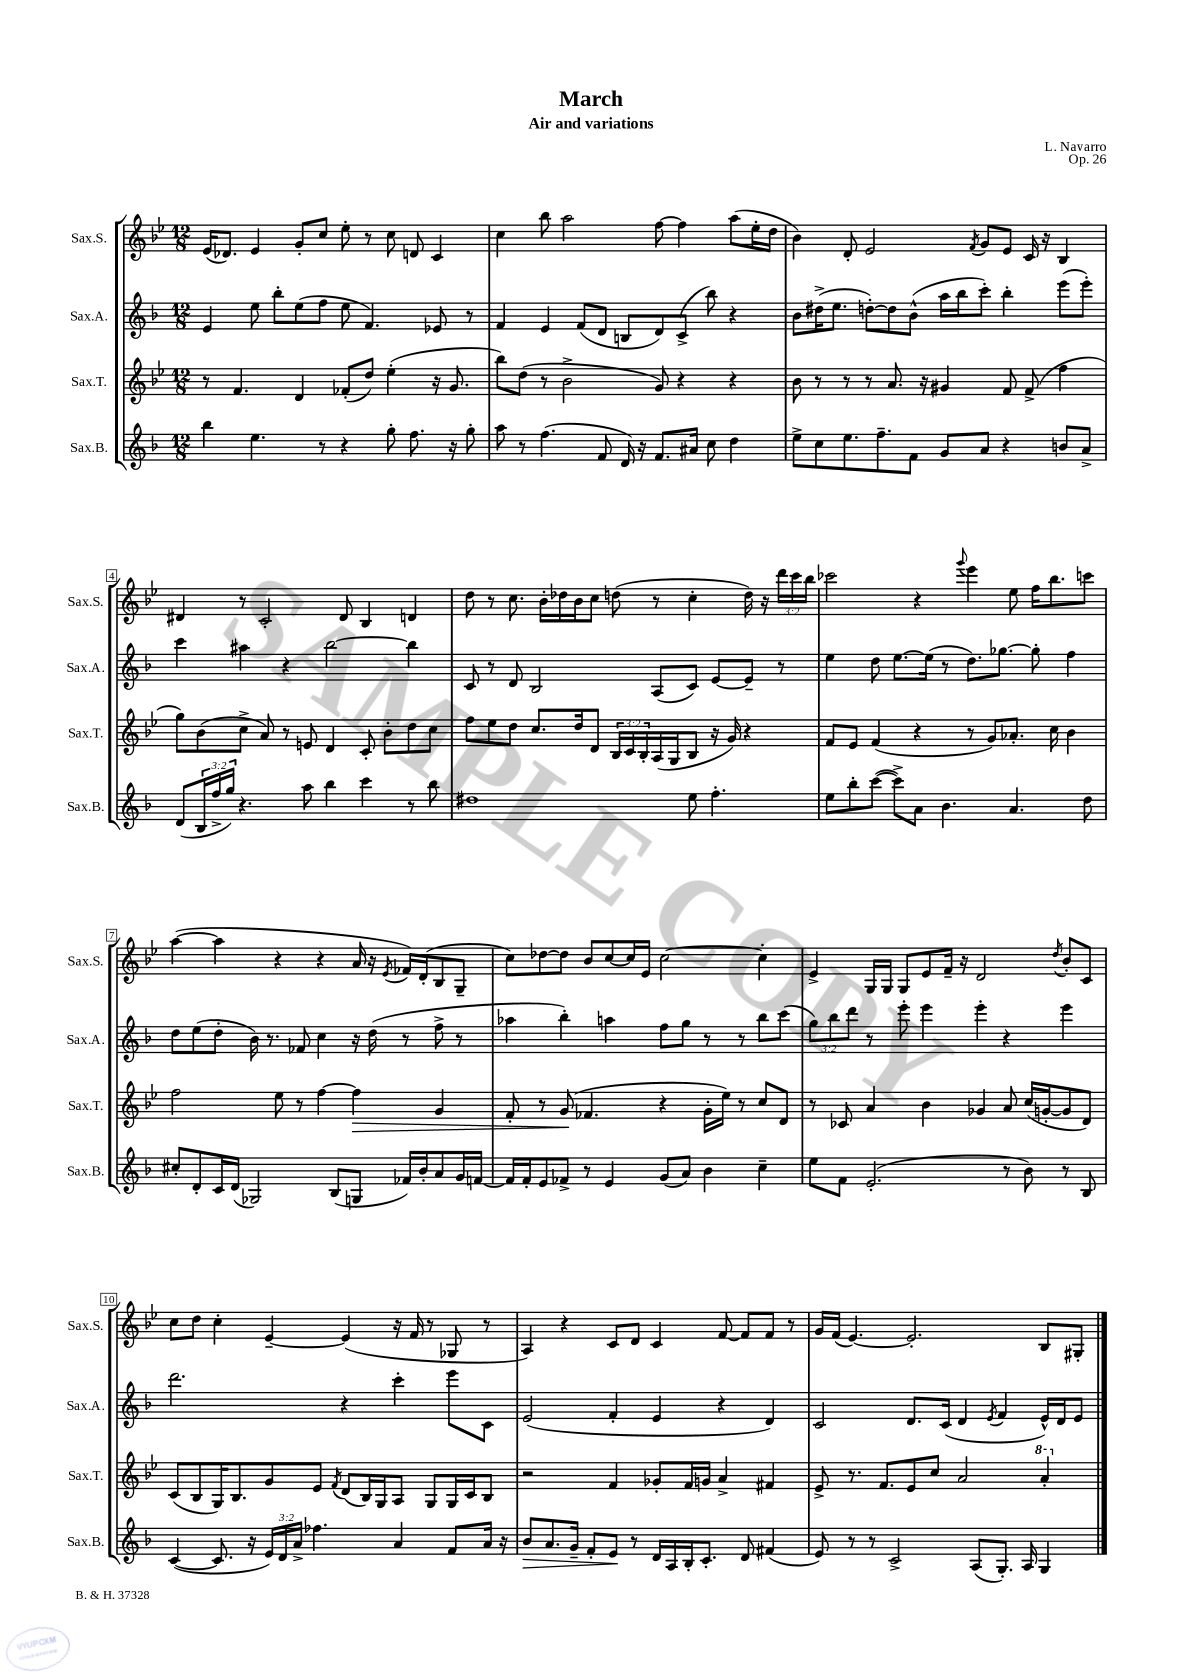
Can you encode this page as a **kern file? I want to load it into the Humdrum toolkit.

**kern	**dynam	**kern	**dynam	**kern	**kern
*part4	*part4	*part3	*part3	*part2	*part1
*staff4	*staff4	*staff3	*staff3	*staff2	*staff1
*I"Sax.B.	*	*I"Sax.T.	*	*I"Sax.A.	*I"Sax.S.
*I'Sax.B.	*	*I'Sax.T.	*	*I'Sax.A.	*I'Sax.S.
*clefG2	*	*clefG2	*	*clefG2	*clefG2
*k[b-]	*	*k[b-e-]	*	*k[b-]	*k[b-e-]
*M12/8	*	*M12/8	*	*M12/8	*M12/8
=1	=1	=1	=1	=1	=1
4bb-\	.	8r	.	4e/	(16e-/KL
.	.	.	.	.	8.d-X/J)
.	.	4.f/	.	.	.
4.ee\	.	.	.	8ee\	4e-/
.	.	.	.	8bb-'\L	.
.	.	4d/	.	(8ee\	8g'/L
8r	.	.	.	8ff\J	8cc/J
4r	.	(8f-X'/L	.	8ee\	8ee-'\
.	.	8dd/J)	.	4.f/)	8r
8gg'\	.	(4ee-'\	.	.	8cc\
8.ff\	.	.	.	.	8dn/
.	.	16r	.	8e-X/	4c/
16r	.	8.g/	.	.	.
8gg'\	.	.	.	8r	.
=2	=2	=2	=2	=2	=2
8aa\	.	8bb-\L)	.	4f/	4cc\
8r	.	(8dd\J	.	.	.
(4.ff\	.	8r	.	4e/	8bb-\
.	.	2b-^\	.	.	2aa\
.	.	.	.	(8f/L	.
8f/	.	.	.	8d/J	.
16d/)	.	.	.	8Bn/L	.
16r	.	.	.	.	.
8.f/L	.	8g/)	.	8d/)	[8ff\
.	.	4r	.	(8c^/J	4ff\]
16a#X/Jk	.	.	.	.	.
8cc\	.	.	.	8bb-\)	.
4dd\	.	4r	.	4r	(8aa\L
.	.	.	.	.	16ee-'\L
.	.	.	.	.	16dd\JJ
=3	=3	=3	=3	=3	=3
8ee^\L	.	8b-\	.	8b-\L	4b-\)
8cc\	.	8r	.	(16dd#X^\K	.
.	.	.	.	8.ee\J	.
8.ee\	.	8r	.	.	8d'/
.	.	8r	.	[8ddn'\L)	2e-/
8.ff~\	.	.	.	.	.
.	.	8.a/	.	8dd\]	.
8f\J	.	.	.	(8b-^^\J	.
.	.	16r	.	.	.
8g/L	.	4g#X/	.	16aa\LL	.
.	.	.	.	16bb-\J	.
.	.	.	.	.	8qf/
8a/J	.	.	.	8ccc'\J)	8g/L
4r	.	8f/	.	4bb-'\	8e-/J
.	.	(8f^/	.	.	16c/
.	.	.	.	.	16r
8bn/L	.	4ff\	.	(8eee\L	4B-/
8a^/J	.	.	.	8eee'\J)	.
!!LO:LB:g=z
=4	=4	=4	=4	=4	=4
(8d/L	.	8gg\L)	.	4ccc\	4d#X/
24B-/L	.	(8b-\	.	.	.
24ff^/	.	.	.	.	.
24gg/JJ)	.	.	.	.	.
4.r	.	8cc^\J	.	4aa#X\	8r
.	.	8a/)	.	.	2c'/
.	.	8r	.	4r	.
8aa\	.	8en/	.	.	.
4bb-\	.	4d/	.	[2bb-\	.
.	.	.	.	.	8d#/
4ccc\	.	8c'/	.	.	4B-/
.	.	8b-'\L	.	.	.
8r	.	8dd\	.	4bb-\]	4dn/
8bb-\	.	8cc\J	.	.	.
=5	=5	=5	=5	=5	=5
1dd#X	.	8ff\L	.	8c/	8dd\
.	.	8ee-\	.	8r	8r
.	.	8dd\J	.	8d/	8.cc\
.	.	8.cc/L	.	2B-/	.
.	.	.	.	.	16b-'\LL
.	.	.	.	.	16dd-X\
.	.	16dd/k	.	.	16b-\J
.	.	8d/J	.	.	8cc\J
.	.	24B-/LL	.	.	(8ddn\
.	.	24c/	.	.	.
.	.	24B-'/	.	.	.
.	.	(16A/	.	(8A/L	8r
.	.	16G/J	.	.	.
8ee\	.	8B-/J	.	8c/J)	4cc'\
4.ff'\	.	16r	.	[8e/L	.
.	.	16g/)	.	.	.
.	.	4r	.	8e~/J]	16dd\)
.	.	.	.	.	16r
.	.	.	.	8r	24ddd\LL
.	.	.	.	.	24ccc\
.	.	.	.	.	24bb-\JJ
=6	=6	=6	=6	=6	=6
8ee\L	.	8f/L	.	4ee\	2ccc-X\
8bb-'\	.	8e-/J	.	.	.
([8ccc\J	.	(4f/	.	8dd\	.
8ccc^\L])	.	.	.	[8.ee\L	.
8a\J	.	4r	.	.	4r
.	.	.	.	(16ee\Jk]	.
4.b-\	.	.	.	8r	.
.	.	.	.	.	8qqggg/
.	.	8r	.	8.dd\L)	4eee-\
.	.	8g/L)	.	.	.
.	.	.	.	[8.gg-X\J	.
4.a/	.	8.a-X'/J	.	.	8ee-\
.	.	.	.	8gg-'\]	16ff\KL
.	.	16cc\	.	.	8.bb-\
.	.	4b-\	.	4ff\	.
8dd\	.	.	.	.	8cccn\J
!!LO:LB:g=z
=7	=7	=7	=7	=7	=7
8cc#X'/L	.	2ff\	.	8dd\L	([4aa\
8d'/	.	.	.	(8ee\	.
16c/L	.	.	.	8dd'\J	4aa\]
(16d/JJ	.	.	.	.	.
2G-X/)	.	.	.	16b-\)	.
.	.	.	.	8.r	.
.	.	8ee-\	.	.	4r
.	.	8r	.	8f-X/	.
.	.	[4ff\	.	4cc\	4r
(8B-/L	.	.	.	.	.
!	!	!	!LO:HP:b	!	!
8Gn/J	.	4ff\]	>	16r	16a/
.	.	.	.	(16dd\	16r
.	.	.	.	.	8qe-/
16f-X/LL)	.	.	.	8r	16f-X/LL)
16b-'/J	.	.	.	.	(16d'/J
8a/	.	4g/	.	8ff^\	8B-/
16g/L	.	.	.	8r	8G~/J
[16fn/JJ	.	.	.	.	.
=8	=8	=8	=8	=8	=8
16f/LL]	.	8f'/	.	4aa-X\	8cc\L)
16f'/J	.	.	.	.	.
8e/	.	8r	.	.	[8dd-X\
8f-X^/J	.	(8g/	.	4bb-'\)	8dd-\J]
8r	.	4.f-X/	]	.	8b-/L
4e/	.	.	.	4aan\	[8cc/
.	.	.	.	.	16cc/L]
.	.	.	.	.	16e-/JJ
(8g/L	.	4r	.	8ff\L	[2cc\
8a/J)	.	.	.	8gg\J	.
4b-\	.	16g'\LL	.	8r	.
.	.	16ee-\JJ)	.	.	.
.	.	8r	.	8r	.
4cc~\	.	8cc/L	.	8bb-\L	4cc'\]
.	.	8d/J	.	(8ccc\J	.
=9	=9	=9	=9	=9	=9
8ee\L	.	8r	.	12gg\L)	4e-^/
.	.	.	.	12bb-\	.
8f\J	.	8c-X/	.	.	.
.	.	.	.	12ddd\J	.
(2.e'/	.	4a/	.	8r	16G/LL
.	.	.	.	.	16G/JJ
.	.	.	.	8eee'\	8G/L
.	.	4b-\	.	4eee\	8e-/
.	.	.	.	.	16f~/Jk
.	.	.	.	.	16r
.	.	4g-X/	.	4eee'\	2d/
8r	.	8a/	.	4r	.
8b-\)	.	(16cc/LL	.	.	.
.	.	[16gn'/J	.	.	.
.	.	.	.	.	8qdd/
8r	.	8g/]	.	4eee\	8b-'/L
8B-/	.	8d/J)	.	.	8c/J
!!LO:LB:g=z
=10	=10	=10	=10	=10	=10
([4c/	.	(8c/L	.	2.ddd\	8cc\L
.	.	8B-/	.	.	8dd\J
8.c/]	.	16G/K)	.	.	4cc'\
.	.	8.B-/	.	.	.
16r	.	.	.	.	.
24e/LL)	.	8g/	.	.	[4e-~/
24d/	.	.	.	.	.
24a^/JJ	.	.	.	.	.
4.ff-X\	.	8e-/J	.	.	.
.	.	8qf/	.	.	.
.	.	(8d/L	.	4r	(4e-/]
.	.	16B-/L)	.	.	.
.	.	16G/J	.	.	.
4a/	.	8A/J	.	4ccc'\	16r
.	.	.	.	.	16f/
.	.	8G/L	.	.	8r
8f/L	.	16G/L	.	8eee\L	8G-X/
.	.	16c/J	.	.	.
16a/Jk	.	8B-/J	.	8c\J	8r
16r	.	.	.	.	.
=11	=11	=11	=11	=11	=11
!	!LO:HP:b	!	!	!	!
8b-/L	>	2r	.	(2e/	4A/)
8.a/	.	.	.	.	.
.	.	.	.	.	4r
16g~/Jk	.	.	.	.	.
8f'/L	.	.	.	.	.
8e/J	.	4f/	.	4f'/	8c/L
8r	]	.	.	.	8d/J
16d/LL	.	8g-X'/L	.	4e/	4c/
16A/	.	.	.	.	.
16B-'/J	.	16f/L	.	.	.
8.c'/J	.	16gn/JJ	.	.	.
.	.	4a^/	.	4r	[8f/
8d/	.	.	.	.	8f/L]
(4f#X/	.	4f#X/	.	4d/)	8f/J
.	.	.	.	.	8r
=12	=12	=12	=12	=12	=12
8e/)	.	8e-^/	.	2c/	16g/LL
.	.	.	.	.	(16f/JJ
8r	.	8.r	.	.	[4.e-/)
8r	.	.	.	.	.
.	.	8.f/L	.	.	.
2c^/	.	.	.	.	.
.	.	8e-/	.	8.d/L	2.e-'/]
.	.	8cc/J	.	.	.
.	.	.	.	(16c/Jk	.
.	.	2a/	.	4d/	.
(8A/L	.	.	.	.	.
.	.	.	.	8qe/	.
8.G'/J)	.	.	.	4f/	.
16A/	.	.	.	.	.
*	*	*8va	*	*	*
4G/	.	4aa'/	.	16e^^/LL)	8B-/L
.	.	.	.	16d/J	.
.	.	.	.	8e/J	8G#X'/J
*	*	*X8va	*	*	*
==	==	==	==	==	==
*-	*-	*-	*-	*-	*-
